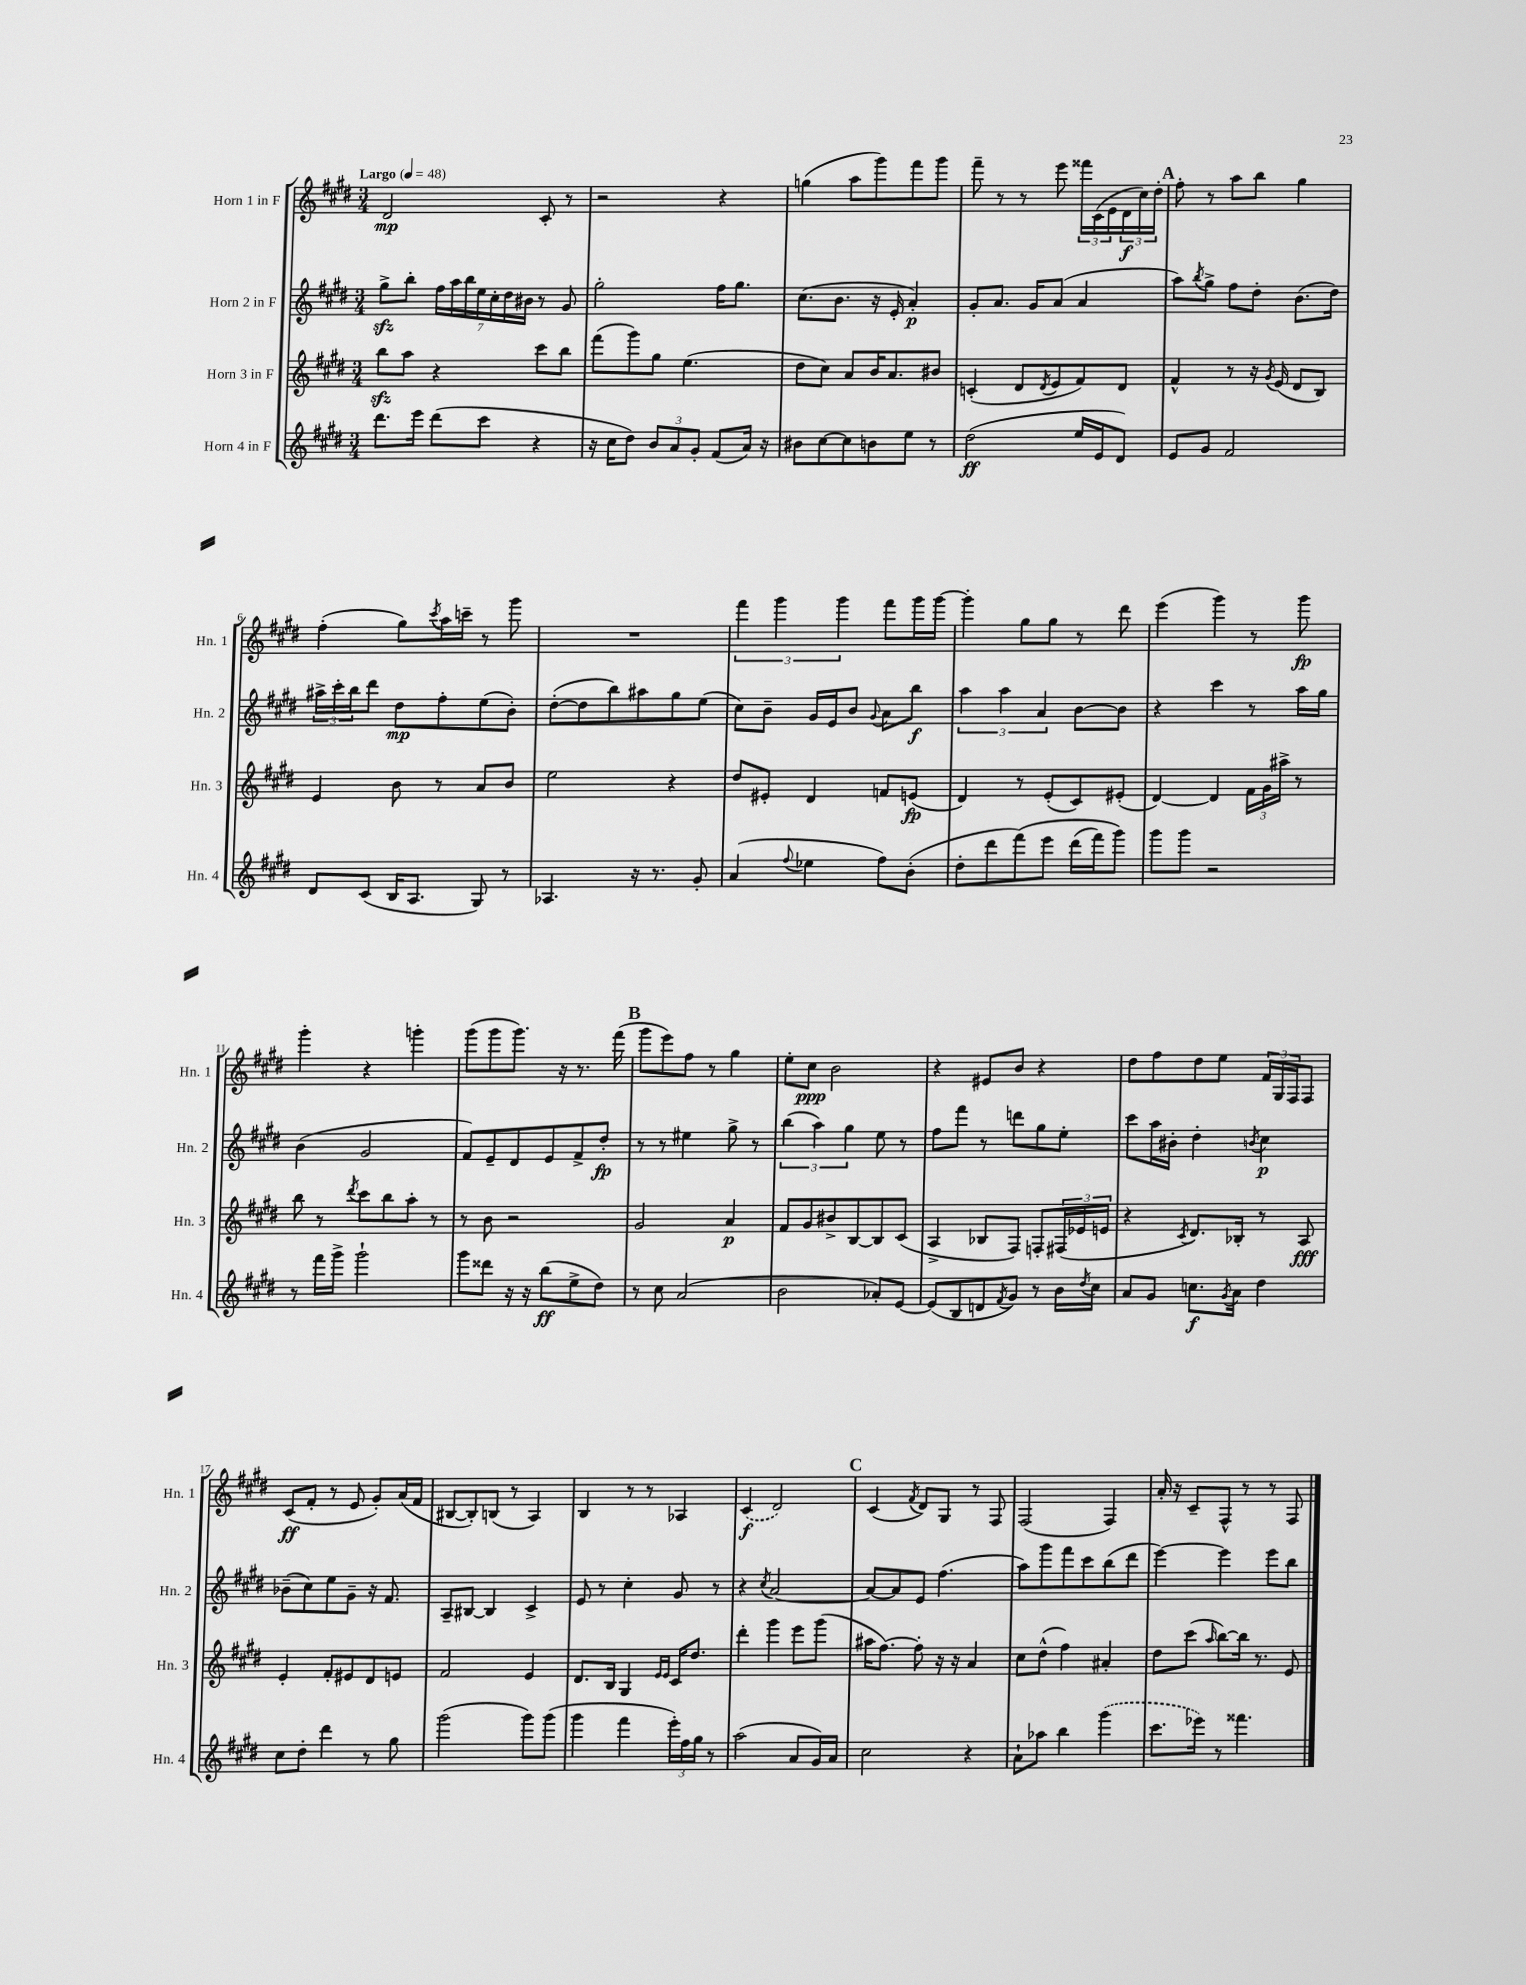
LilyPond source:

<<
\new StaffGroup <<
\new Staff = "s0" \with { instrumentName = "Horn 1 in F" shortInstrumentName = "Hn. 1" } {
    \clef treble \key e \major \numericTimeSignature \time 3/4 \tempo "Largo" 4 = 48
    dis'2\mp cis'8-. r8 |
    r2 r4 |
    g''4( a''8 gis'''8) fis'''8 gis'''8 |
    fis'''8-- r8 r8 e'''8 \tuplet 3/2 { fisis'''16 cis'16( e'16 } \tuplet 3/2 { dis'16\f cis''16) dis''16-. } |
    \mark \markup { \bold "A" } fis''8-. r8 a''8 b''8 gis''4 |
    fis''4-.( gis''8) \acciaccatura { cis'''8 } a''16 c'''16-- r8 gis'''8 |
    R2. |
    \tuplet 3/2 { fis'''4 gis'''4 gis'''4 } fis'''8 gis'''16 gis'''16~ |
    gis'''4-. gis''8 gis''8 r8 dis'''8 |
    e'''4( gis'''4) r8 gis'''8\fp |
    gis'''4-. r4 g'''4-. |
    gis'''8( gis'''8 gis'''8.) r16 r8. fis'''16( |
    \mark \markup { \bold "B" } gis'''8 e'''8) fis''8 r8 gis''4 |
    e''8-. cis''8\ppp b'2 |
    r4 eis'8 b'8 r4 |
    dis''8 fis''8 dis''8 e''8 \tuplet 3/2 { fis'16 gis16 fis16 } fis8 |
    cis'8\ff( fis'8-. r8 e'8 gis'8-.) a'16( fis'16 |
    bis8~ bis8-.) b8( r8 a4) |
    b4 r8 r8 aes4 |
    \once \slurDashed cis'4\f( dis'2) |
    \mark \markup { \bold "C" } cis'4( \acciaccatura { fis'8 } dis'8) gis8 r8 fis8 |
    fis2( fis4) |
    a'16-. r16 cis'8-- fis8-^ r8 r8 fis8 \bar "|." |
}
\new Staff = "s1" \with { instrumentName = "Horn 2 in F" shortInstrumentName = "Hn. 2" } {
    \clef treble \key e \major \numericTimeSignature \time 3/4
    gis''8->\sfz b''8-. \tuplet 7/4 { fis''16 a''16 b''16 e''16 cis''16-. dis''16 bis'16 } r8 gis'8 |
    gis''2-. fis''16 gis''8. |
    cis''8.( b'8. r16 e'16-. a'4-.\p) |
    gis'8-. a'8. gis'16 a'8( a'4 |
    \mark \markup { \bold "A" } a''8) \acciaccatura { b''8 } gis''8-> fis''8 dis''8-. b'8.( dis''16) |
    \tuplet 3/2 { ais''16-> cis'''16-. b''16 } dis'''8 dis''8\mp fis''8-. e''8( b'8-.) |
    dis''8~-.( dis''8 b''8) ais''8 gis''8 e''8( |
    cis''8) b'8-- gis'16 e'16 b'8 \appoggiatura { gis'8 } a'8 b''8\f |
    \tuplet 3/2 { a''4 a''4 a'4 } b'8~ b'8 |
    r4 cis'''4 r8 a''16 gis''16 |
    b'4( gis'2 |
    fis'8) e'8-- dis'8 e'8 fis'8-> dis''8-.\fp |
    \mark \markup { \bold "B" } r8 r8 eis''4 gis''8-> r8 |
    \tuplet 3/2 { b''4( a''4) gis''4 } e''8 r8 |
    fis''8 fis'''8 r8 d'''8 gis''8 e''8-. |
    cis'''8 a''16 bis'16-. dis''4-. \acciaccatura { b'8 } cis''4\p |
    bes'8--( cis''8) e''8 gis'8-- r16 fis'8. |
    a8-- bis8~ bis4 cis'4-> |
    e'8 r8 cis''4-. gis'8 r8 |
    r4 \acciaccatura { cis''8 } a'2~ |
    \mark \markup { \bold "C" } a'8~ a'8 e'8 fis''4.( |
    a''8) gis'''8 fis'''8 cis'''8 b''8( dis'''8 |
    e'''4~) e'''4 e'''8 b''8 \bar "|." |
}
\new Staff = "s2" \with { instrumentName = "Horn 3 in F" shortInstrumentName = "Hn. 3" } {
    \clef treble \key e \major \numericTimeSignature \time 3/4
    b''8\sfz a''8 r4 cis'''8 b''8 |
    fis'''8( gis'''8) gis''8 e''4.( |
    dis''8 cis''8) a'8 b'16 a'8. bis'8 |
    c'4-.( dis'8 \acciaccatura { dis'8 } e'8 fis'8) dis'8 |
    \mark \markup { \bold "A" } fis'4-^ r8 r16 \acciaccatura { gis'8 } e'16( dis'8 b8) |
    e'4 b'8 r8 a'8 b'8 |
    e''2 r4 |
    dis''8 eis'8-. dis'4 f'8 e'8\fp( |
    dis'4) r8 e'8-.( cis'8) eis'8-.( |
    dis'4~) dis'4 \tuplet 3/2 { fis'16 gis'16 ais''16-> } r8 |
    b''8 r8 \acciaccatura { dis'''8 } cis'''8 b''8 a''8-. r8 |
    r8 b'8 r2 |
    \mark \markup { \bold "B" } gis'2 a'4\p |
    fis'8 gis'8 bis'8-> b8~ b8 cis'8( |
    a4-> bes8 fis8) f8-. \tuplet 3/2 { fis16( ees'16 e'16 } |
    r4 \acciaccatura { cis'8 } dis'8.) bes16-. r8 a8\fff |
    e'4-. fis'8-. eis'8 dis'8 e'8 |
    fis'2 e'4 |
    dis'8. b16 gis4 \grace { e'16 e'16 } cis'16 dis''8. |
    dis'''4-. gis'''4 e'''8 gis'''8( |
    \mark \markup { \bold "C" } ais''16 fis''8.~) fis''8-. r16 r16 a'4 |
    cis''8 dis''8-^( fis''4) ais'4-. |
    dis''8 cis'''8( \grace { a''16 } b''8~) b''16 r8. e'8 \bar "|." |
}
\new Staff = "s3" \with { instrumentName = "Horn 4 in F" shortInstrumentName = "Hn. 4" } {
    \clef treble \key e \major \numericTimeSignature \time 3/4
    dis'''8. e'''16 dis'''8( cis'''8 r4 |
    r16 cis''16 dis''8) \tuplet 3/2 { b'8 a'8 gis'8-. } fis'8( a'16) r16 |
    bis'8 cis''8~ cis''8 b'8 e''8 r8 |
    dis''2\ff( e''16 e'16 dis'8) |
    \mark \markup { \bold "A" } e'8 gis'8 fis'2 |
    dis'8 cis'8( b16 a8. gis8) r8 |
    aes4. r16 r8. gis'8-. |
    a'4( \appoggiatura { fis''8 } ees''4 fis''8) b'8-.( |
    dis''8-. dis'''8 fis'''8)\( e'''8 dis'''16( fis'''16) gis'''8\) |
    gis'''8 gis'''8 r2 |
    r8 fis'''16 gis'''16-> gis'''2-! |
    gis'''8 disis'''8 r16 r16 b''8\ff( e''8-> dis''8) |
    \mark \markup { \bold "B" } r8 cis''8 a'2( |
    b'2 aes'8-.) e'8~ |
    e'8( b8 d'8 \acciaccatura { fis'8 } gis'8) r8 b'16 \acciaccatura { dis''8 } cis''16 |
    a'8 gis'8 c''8.\f \acciaccatura { gis'8 } a'16 dis''4 |
    cis''8 dis''8-. dis'''4 r8 gis''8 |
    gis'''2( gis'''8) gis'''8( |
    gis'''4 fis'''4 \tuplet 3/2 { e'''16-.) fis''16 gis''16 } r8 |
    a''2( a'8 gis'16) a'16 |
    \mark \markup { \bold "C" } cis''2 r4 |
    a'8-! aes''8 b''4 \once \slurDashed gis'''4( |
    cis'''8. ees'''16) r8 fisis'''4. \bar "|." |
}
>>
>>
